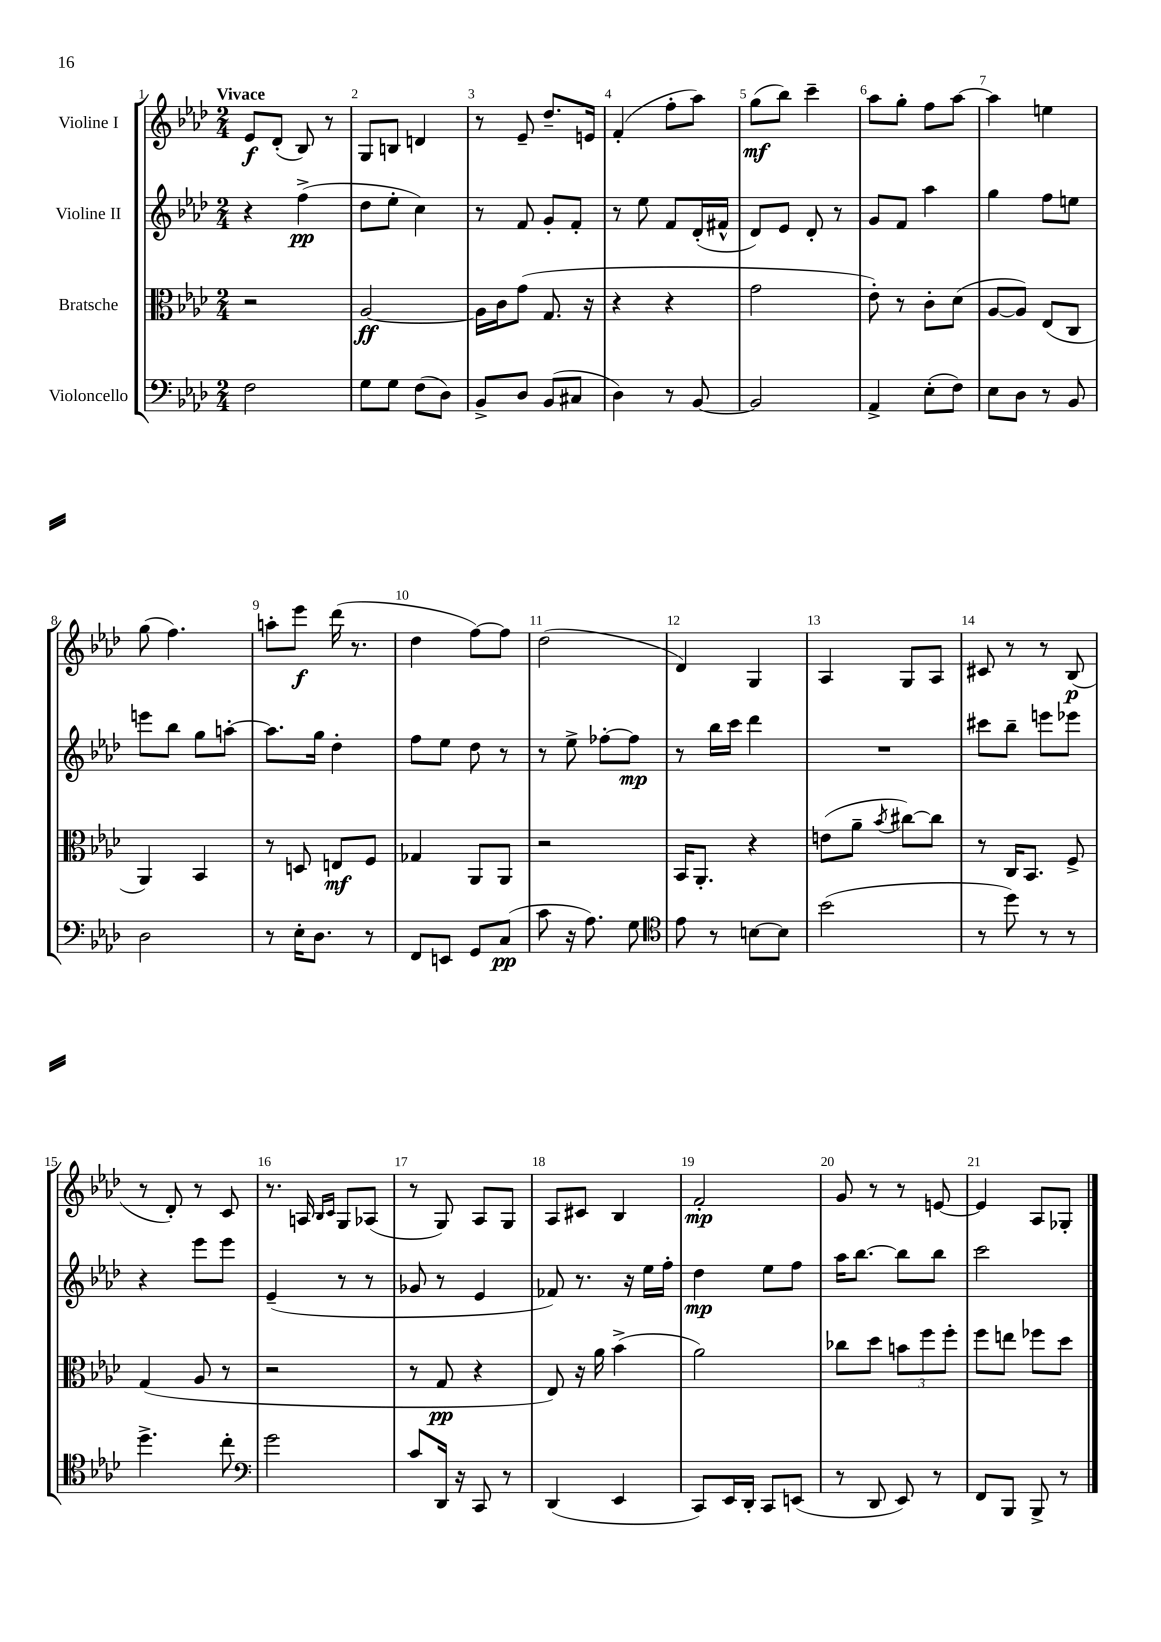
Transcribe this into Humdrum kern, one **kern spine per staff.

**kern	**kern	**kern	**kern
*staff4	*staff3	*staff2	*staff1
*clefF4	*clefC3	*clefG2	*clefG2
*k[b-e-a-d-]	*k[b-e-a-d-]	*k[b-e-a-d-]	*k[b-e-a-d-]
*M2/4	*M2/4	*M2/4	*M2/4
2F	2r	4r	8e-
.	.	.	(8d-'
.	.	(4ff^	8B-)
.	.	.	8r
=	=	=	=
8G	[2A-	8dd-	8G
8G	.	8ee-'	8B
(8F	.	4cc)	4d
8D-)	.	.	.
=	=	=	=
8BB-^	16A-]	8r	8r
.	16c	.	.
8D-	(8g	8f	8e-~
(8BB-	8.G	8g'	8.dd-~
8C#	.	8f'	.
.	16r	.	16e
=	=	=	=
4D-)	4r	8r	(4f'
.	.	8ee-	.
8r	4r	8f	8ff'
[8BB-	.	(16d-'	8aa-)
.	.	16f#^^	.
=	=	=	=
2BB-]	2g	8d-)	(8gg
.	.	8e-	8bb-)
.	.	8d-'	4ccc~
.	.	8r	.
=	=	=	=
4AA-^	8e-')	8g	8aa-
.	8r	8f	8gg'
(8E-'	8c'	4aa-	8ff
8F)	(8d-	.	[8aa-
=	=	=	=
8E-	[8A-	4gg	4aa-]
8D-	8A-])	.	.
8r	(8E-	8ff	4ee
8BB-	8C	8ee	.
=	=	=	=
2D-	4AA-)	8eee	(8gg
.	.	8bb-	4.ff)
.	4BB-	8gg	.
.	.	[8aa'	.
=	=	=	=
8r	8r	8.aa]	8aa'
16E-'	8D	.	8eee-
8.D-	.	16gg	.
.	8E	4dd-'	(16ddd-
.	.	.	8.r
8r	8F	.	.
=	=	=	=
8FF	4G-	8ff	4dd-
8EE	.	8ee-	.
8GG	8AA-	8dd-	[8ff)
(8C	8AA-	8r	8ff]
=	=	=	=
8c	2r	8r	(2dd-
16r	.	8ee-^	.
8.A-)	.	.	.
.	.	[8ff-'	.
8G	.	8ff-]	.
=	=	=	=
*clefC4	*	*	*
8e-	16BB-	8r	4d-)
.	8.AA-'	.	.
8r	.	16bb-	.
.	.	16ccc	.
[8B	4r	4ddd-	4G
8B]	.	.	.
=	=	=	=
(2b-	(8e	2r	4A-
.	8a-~	.	.
.	8qb-	.	.
.	[8cc#)	.	8G
.	8cc#]	.	8A-
=	=	=	=
8r	8r	8ccc#	8c#
8dd-)	16C	8bb-~	8r
.	8.BB-	.	.
8r	.	8eee	8r
8r	8F^	8eee-	(8B-
=	=	=	=
4.dd-^	(4G	4r	8r
.	.	.	8d-')
.	8A-	8eee-	8r
8cc'	8r	8eee-	8c
=	=	=	=
*clefF4	*	*	*
2g	2r	(4e-~	8.r
.	.	.	16A
.	.	.	16qqB-
.	.	.	16qqc
.	.	8r	8G
.	.	8r	(8A-
=	=	=	=
8c	8r	8g-	8r
16DD-	8G	8r	8G)
16r	.	.	.
8CC	4r	4e-	8A-
8r	.	.	8G
=	=	=	=
(4DD-	8E-)	8f-)	8A-
.	16r	8.r	8c#
.	16a-	.	.
4EE-	(4b-^	.	4B-
.	.	16r	.
.	.	16ee-	.
.	.	16ff'	.
=	=	=	=
8CC)	2a-)	4dd-	2f'
16EE-	.	.	.
16DD-'	.	.	.
8CC	.	8ee-	.
(8EE	.	8ff	.
=	=	=	=
8r	8cc-	16aa-	8g
.	.	[8.bb-	.
8DD-	8dd-	.	8r
8EE-)	12b	8bb-]	8r
.	12ff	.	.
8r	.	8bb-	[8e
.	12ff'	.	.
=	=	=	=
8FF	8ff	2ccc	4e]
8BBB-	8ee	.	.
8BBB-^	8ff-	.	8A-
8r	8dd-	.	8G-'
==	==	==	==
*-	*-	*-	*-
